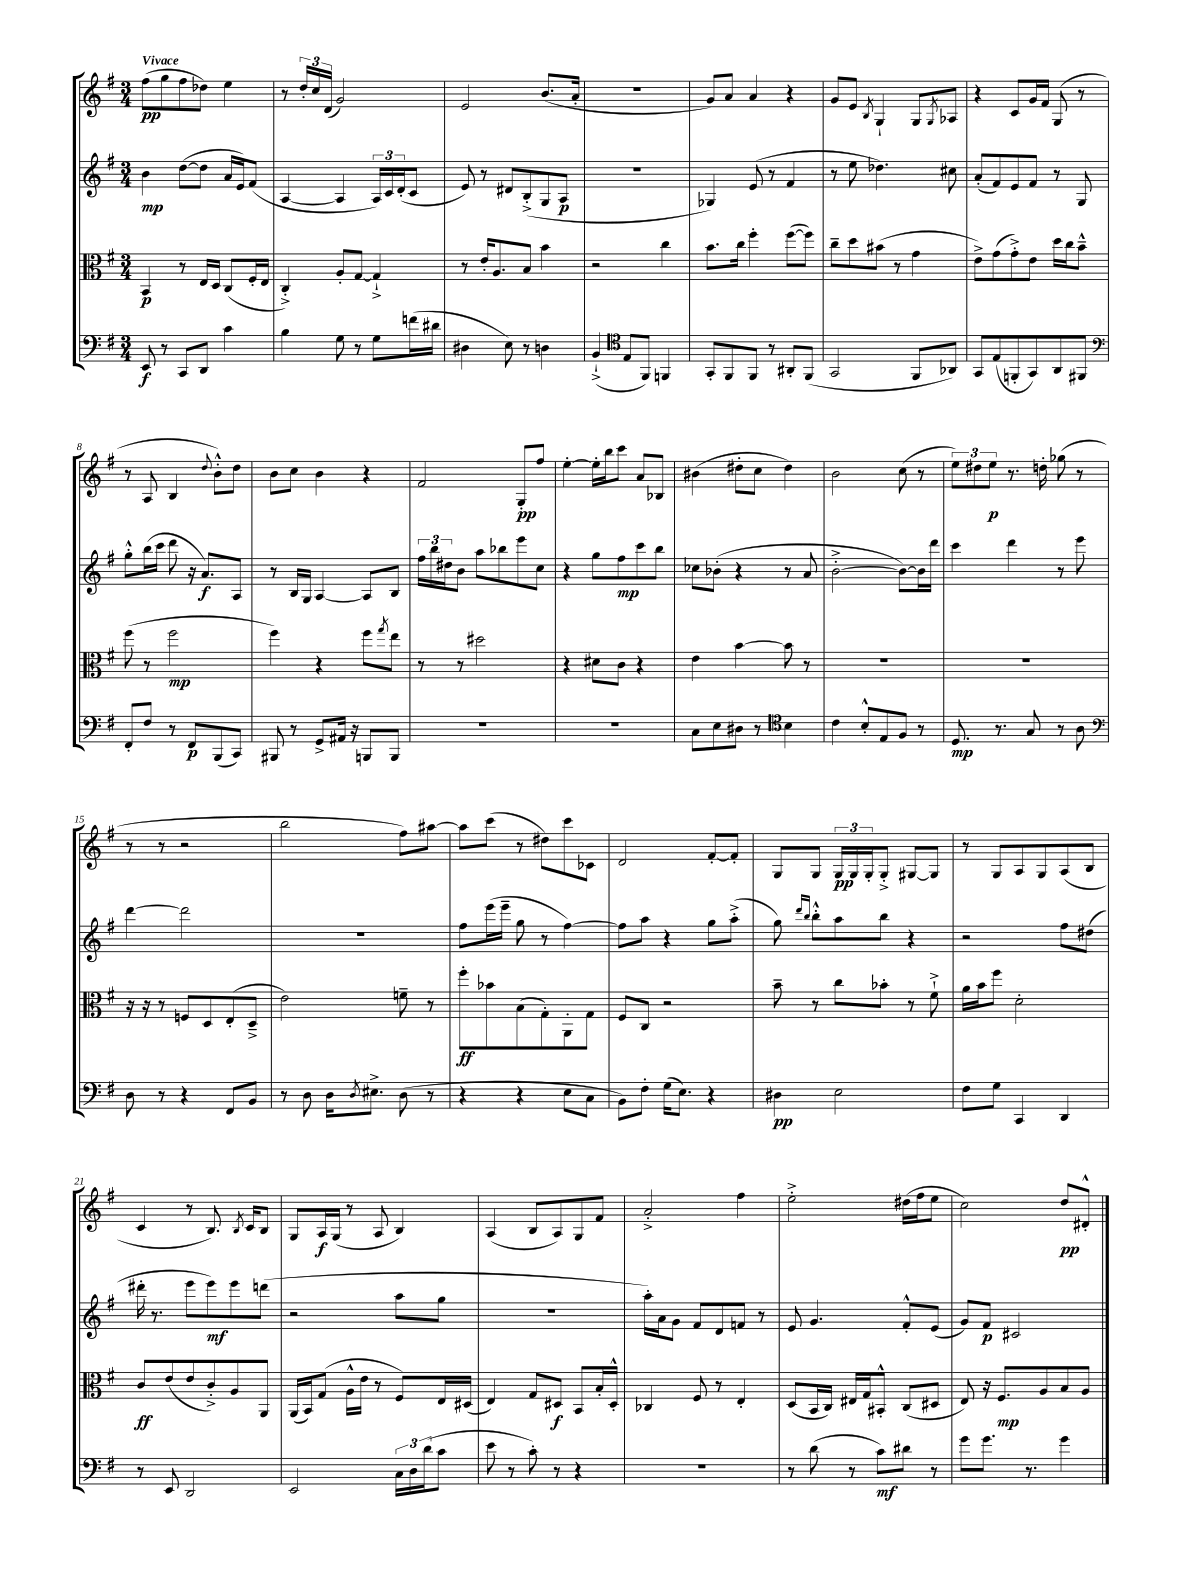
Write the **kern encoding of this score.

**kern	**kern	**kern	**kern
*staff4	*staff3	*staff2	*staff1
*clefF4	*clefC3	*clefG2	*clefG2
*k[f#]	*k[f#]	*k[f#]	*k[f#]
*M3/4	*M3/4	*M3/4	*M3/4
8EE	4BB	4b	(8ff#
8r	.	.	8gg
8CC	8r	([8dd	8ff#
8DD	16E	8dd]	8dd-)
.	16D	.	.
4c	(8C	16a	4ee
.	.	16e)	.
.	16F#'	(8f#	.
.	16E	.	.
=	=	=	=
4B	4C'^)	[4A	8r
.	.	.	24dd'
.	.	.	24cc
.	.	.	(24d
8G	8A'	4A]	2g)
8r	[8G	.	.
8G	4G`^]	24A)	.
.	.	24c	.
.	.	(24d'	.
(16f	.	8c	.
16d#	.	.	.
=	=	=	=
4D#	8r	8e)	2e
.	16e'	8r	.
.	8.A	.	.
8E)	.	8d#	.
8r	8B	(8B'^	.
4D	4b	8G	(8.b
.	.	8A	.
.	.	.	16a'
=	=	=	=
(4BB`^	2r	2.r	2.r
*clefC4	*	*	*
8E	.	.	.
8FF#)	.	.	.
4FF	4cc	.	.
=	=	=	=
8GG'	8.b	4G-)	8g)
8FF#	.	.	8a
.	16cc	.	.
8FF#	4ff#'	(8e	4a
8r	.	8r	.
8AA#'	([8ff#	4f#	4r
(8FF#	8ff#])	.	.
=	=	=	=
2GG	8cc~	8r	8g
.	8dd	8ee	8e
.	.	.	8qB
.	(8b#	4.dd-)	4G`
.	8r	.	.
8FF#	4g	.	8G
.	.	.	8qG
8AA-)	.	8cc#	8A-
=	=	=	=
8GG	8e^)	(8a'	4r
(8E	(8g	8f#)	.
8FF'	8g'^)	8e	8c
8GG)	8e	8f#	16g
.	.	.	16f#
8AA	16dd	8r	(8G
.	16cc	.	.
8FF#	8b~^^	8G	8r
=	=	=	=
*clefF4	*	*	*
8FF#'	(8ff#	8gg'^^	8r
8F#	8r	(16bb	8A
.	.	16ccc	.
8r	2ff#	8ddd	4B
8FF#	.	16r	.
.	.	8.a)	.
.	.	.	8qqdd
(8BBB	.	.	8b'^^)
8CC)	.	8A	8dd
=	=	=	=
8BBB#	4ff#)	8r	8b
8r	.	16B	8cc
.	.	16G	.
8GG^	4r	[4A	4b
16AA#	.	.	.
16r	.	.	.
8BBB	8ff#	8A]	4r
.	8qgg	.	.
8BBB	8ee	8B	.
=	=	=	=
2.r	8r	24ff#	2f#
.	.	24bb	.
.	.	24dd#	.
.	8r	8b	.
.	2dd#	8aa	.
.	.	8bb-	.
.	.	8eee	8G'
.	.	8cc	8ff#
=	=	=	=
2.r	4r	4r	[4ee'
.	8d#	8gg	16ee']
.	.	.	16bb
.	8c	8ff#	8ccc
.	4r	8ccc	8a
.	.	8bb	8B-
=	=	=	=
8C	4e	8cc-	(4b#
8E	.	(8b-'	.
8D#	[4b	4r	8dd#'
8r	.	.	8cc
*clefC4	*	*	*
4B	8b]	8r	4dd#)
.	8r	8a	.
=	=	=	=
4c	2.r	[2b'^	2b
8B'^^	.	.	.
8E	.	.	.
8F#	.	8b_)	(8cc
8r	.	16b]	8r
.	.	16ddd	.
=	=	=	=
8.D	2.r	4ccc	12ee)
.	.	.	12dd#
.	.	.	12ee
8.r	.	.	.
.	.	4ddd	8.r
8G	.	.	.
.	.	.	16dd'
8r	.	8r	(8gg-
8A	.	8eee	8r
=	=	=	=
*clefF4	*	*	*
8D	16r	[4ddd	8r
.	16r	.	.
8r	8r	.	8r
4r	8F	2ddd]	2r
.	8D	.	.
8FF#	(8E'	.	.
8BB	8D~^	.	.
=	=	=	=
8r	2e)	2.r	2bb
8D	.	.	.
16D	.	.	.
8qD	.	.	.
8.E#^	.	.	.
(8D	8f~	.	8ff#)
8r	8r	.	[8aa#
=	=	=	=
4r	8ff#'	8ff#	8aa#]
.	8b-	(16eee	(8ccc
.	.	16eee~	.
4r	(8B	8gg	8r
.	8G')	8r	8dd#)
8E	8AA'	[4ff#)	8ccc
8C	8G	.	8c-
=	=	=	=
8BB)	8F#	8ff#]	2d
8F#'	8C	8aa	.
(16G	2r	4r	.
8.E)	.	.	.
4r	.	8gg	[8f#'
.	.	(8aa'^	8f#']
=	=	=	=
4D#	8b~	8gg)	8G
.	.	16qqddd	.
.	.	16qqbb	.
.	8r	8bb'^^	8G
2E	8cc	8aa	24G
.	.	.	24G
.	.	.	24G'
.	8b-'	8bb	8G'^
.	8r	4r	[8G#
.	8f#`^	.	8G#]
=	=	=	=
8F#	16a	2r	8r
.	16b	.	.
8G	8ff#	.	8G
4CC	2d'	.	8A
.	.	.	8G
4DD	.	8ff#	(8A
.	.	(8dd#	8B
=	=	=	=
8r	8c	16ddd#'	4c
.	.	8.r	.
8EE	(8e	.	.
2DD	8e	8eee	8r
.	8c'^)	8eee)	8.B)
.	8A	8eee	.
.	.	.	8qB
.	.	.	16c
.	8AA	(8ddd	8B
=	=	=	=
2EE	(16AA	2r	8G
.	16BB)	.	.
.	(8G	.	16A
.	.	.	(16G
.	16A^^	.	8r
.	16e	.	.
.	8r	.	8A
24C	8F#)	8aa	4B)
24D	.	.	.
(24d	.	.	.
8c	16E	8gg	.
.	(16D#	.	.
=	=	=	=
8e	4E)	2.r	(4A
8r	.	.	.
8c')	8G	.	8B
8r	8D#	.	8A)
4r	8BB	.	8G
.	16B'	.	8f#
.	16D#'^^	.	.
=	=	=	=
2.r	4C-	16aa')	2a'^
.	.	16a	.
.	.	8g	.
.	8F#	8f#	.
.	8r	8d	.
.	4E'	8f	4ff#
.	.	8r	.
=	=	=	=
8r	(8D	8e	2ee'^
(8d	16BB	4.g	.
.	16C)	.	.
8r	16E#	.	.
.	16G	.	.
8c)	8BB#'^^	.	.
8d#	(8C	8f#'^^	(16dd#
.	.	.	16ff#
8r	8D#	(8e	8ee
=	=	=	=
8g	8E)	8g)	2cc)
8.g	16r	8f#	.
.	8.F#	.	.
.	.	2c#	.
8.r	.	.	.
.	8A	.	.
4g	8B	.	8dd
.	8A	.	8d#'^^
==	==	==	==
*-	*-	*-	*-
